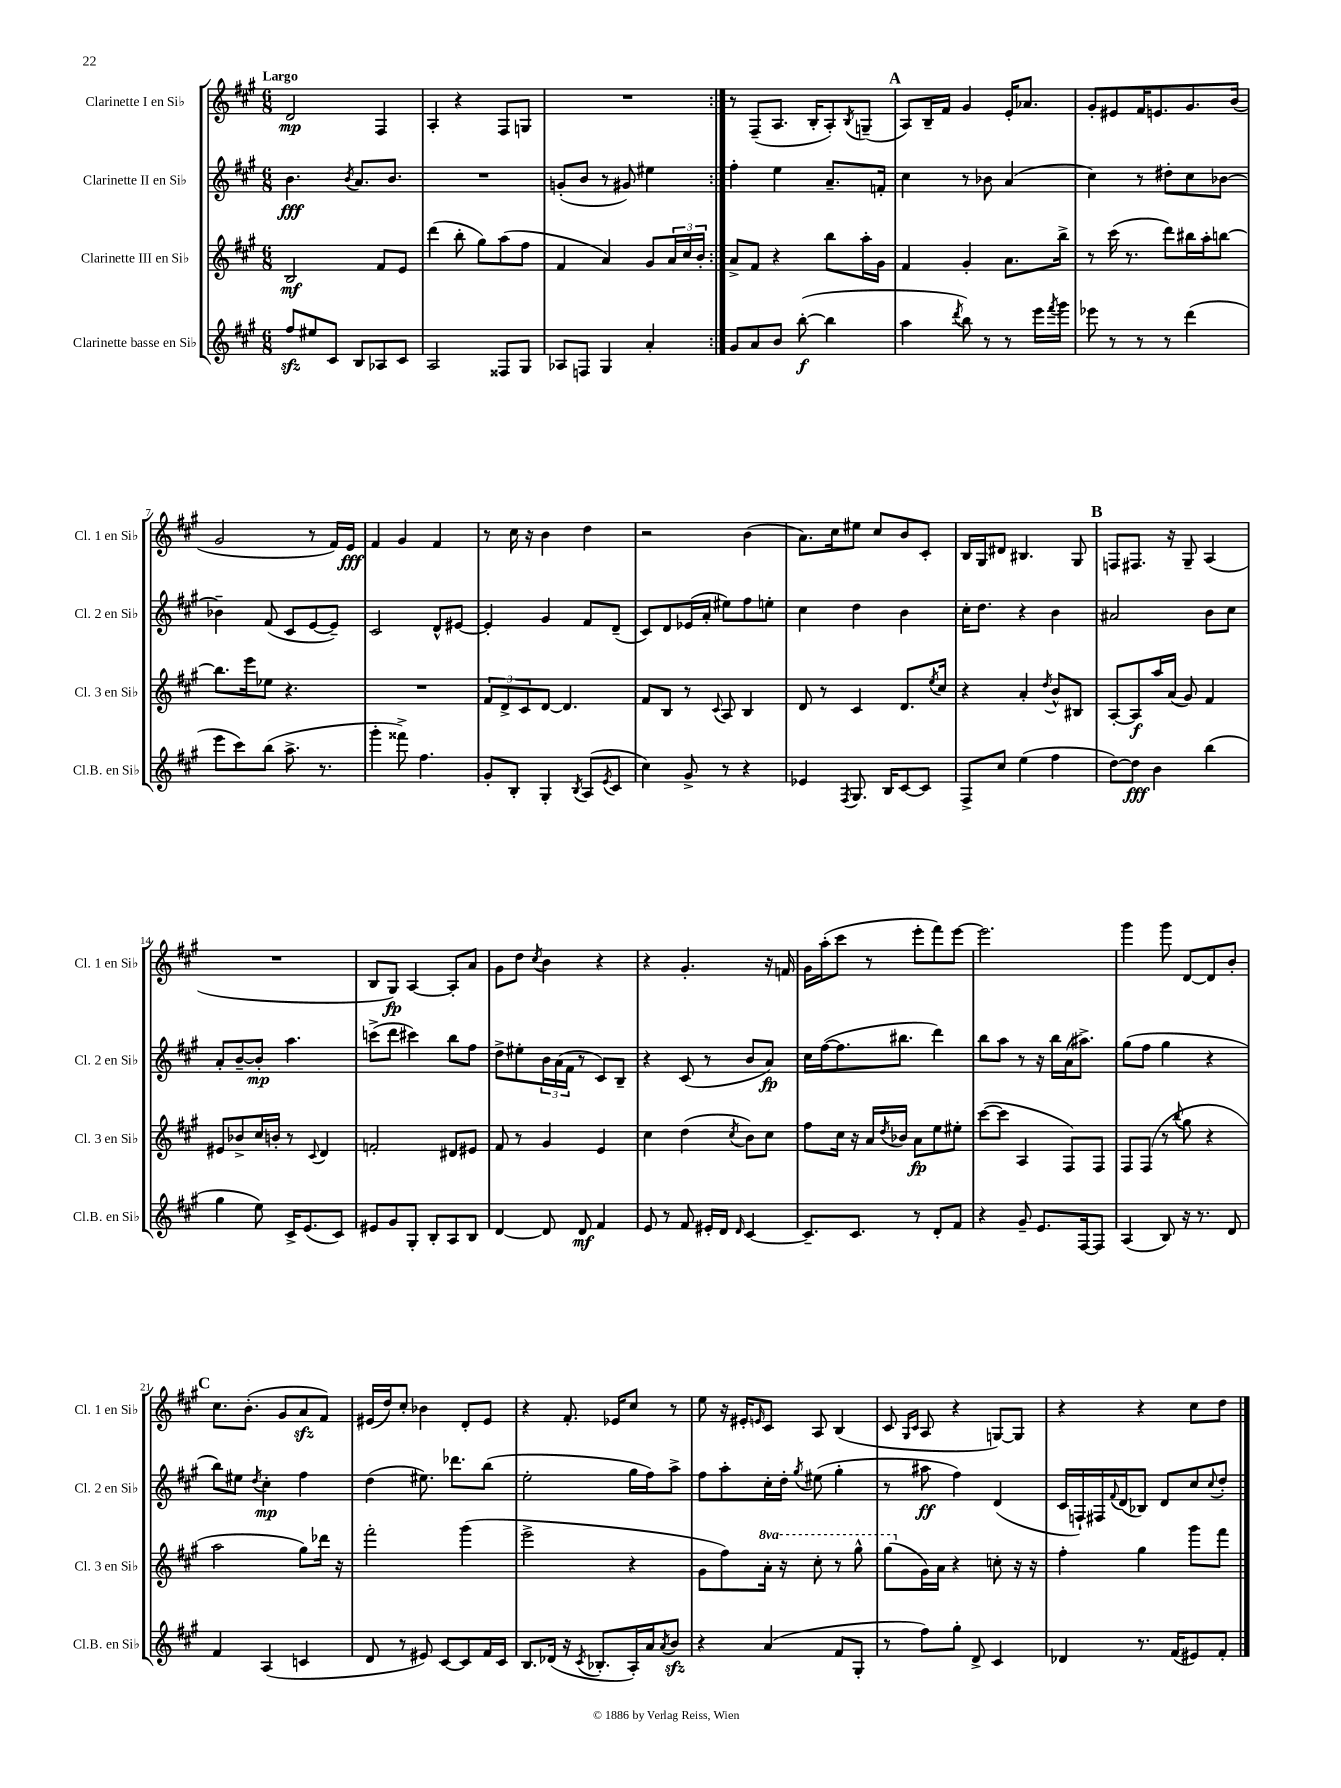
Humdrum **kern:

**kern	**kern	**kern	**kern
*staff4	*staff3	*staff2	*staff1
*clefG2	*clefG2	*clefG2	*clefG2
*k[f#c#g#]	*k[f#c#g#]	*k[f#c#g#]	*k[f#c#g#]
*M6/8	*M6/8	*M6/8	*M6/8
8ff#/L	2B/	4.b\	2d/
8ee#/	.	.	.
8c#/J	.	.	.
.	.	8qb/	.
8B/L	.	8.a/L	.
8A-/	8f#/L	.	4F#/
.	.	8.b/J	.
8c#/J	8e/J	.	.
=	=	=	=
2A/	(4ddd\	2.r	4A'/
.	8bb'\	.	4r
.	8gg#\L)	.	.
8F##/L	(8aa\	.	8F#/L
8G#/J	8ff#\J	.	8G/J
=	=	=	=
8A-/L	4f#/	(8g'/L	2.r
8F/J	.	8b/J	.
4G#/	4a/)	8r	.
.	.	8g#/)	.
4a'/	8g#/L	4ee#\	.
.	24a/L	.	.
.	24cc#/	.	.
.	24b'/JJ	.	.
=:|!	=:|!	=:|!	=:|!
8g#/L	8a^/L	4ff#'\	8r
8a/	8f#/J	.	(8F#~/L
8b/J	4r	4ee\	8.A/J
([8bb'\	.	.	.
.	.	.	16B'/LK
4bb\]	8bb\L	8.a~/L	8A'/)
.	.	.	8qB/
.	16aa'\L	.	(8G~/J
.	16g#\JJ	16f'/Jk	.
=	=	=	=
4aa\	4f#/	4cc#\	8A/L)
.	.	.	16B~/L
.	.	.	16f#/JJ
8qddd/	.	.	.
8bb\)	4g#'/	8r	4g#/
8r	.	8b-\	.
8r	8.a\L	(4a/	16e'/LK
.	.	.	8.a-/J
16eee\LL	.	.	.
8qfff#/	.	.	.
16ggg#\JJ	16bb^\Jk	.	.
=	=	=	=
8eee-\	8r	4cc#\)	8g#'/L
8r	(16ccc#\	.	8e#/
.	8.r	.	.
8r	.	8r	16f#/K
.	.	.	8.e/
8r	8ddd\L)	8dd#'\L	.
(4ddd\	16bb#\L	8cc#\	8.g#/
.	16aa'\J	.	.
.	[8bb\J	[8b-\J	.
.	.	.	(16b/Jk
=	=	=	=
8eee\L	8.bb\]L	4b-~\]	2g#/
8ccc#\)	.	.	.
.	16eee\k	.	.
(8bb\J	8ee-\J	(8f#/	.
8.aa^\	4.r	8c#/L	.
.	.	[8e/	8r
8.r	.	.	.
.	.	8e~/]J)	16f#/LL)
.	.	.	16e/JJ
=	=	=	=
4ggg#'\	2.r	2c#/	4f#/
8fff##^\)	.	.	4g#/
4.ff#\	.	.	.
.	.	8d^^/L	4f#/
.	.	[8e#/J	.
=	=	=	=
8g#'/L	12f#/L	4e#'/]	8r
.	12d^/	.	.
8B'/J	.	.	16cc#\
.	12c#/	.	.
.	.	.	16r
4G#'/	[8d/J	4g#/	4b\
.	4.d/]	.	.
8qB/	.	.	.
(8A/L	.	8f#/L	4dd\
8qe/	.	.	.
8c#/J	.	(8d~/J	.
=	=	=	=
4cc#\)	8f#/L	8c#/L)	2r
.	8B/J	8d/	.
8g#^/	8r	(16e-/L	.
.	.	16a'/JJ	.
.	8qqc#/	.	.
8r	8A/	8ee#\L)	.
4r	4B/	8ff#\	(4b\
.	.	8ee'\J	.
=	=	=	=
4e-/	8d/	4cc#\	8.a\L)
.	8r	.	.
.	.	.	16cc#\k
8qF#/	.	.	.
8.G#/	4c#/	4dd\	8ee#\J
.	.	.	8cc#/L
16B/LK	.	.	.
[8c#/	8.d/L	4b\	8b/
8c#/]J	.	.	8c#'/J
.	8qee/	.	.
.	16cc#/Jk	.	.
=	=	=	=
8F#^/L	4r	16cc#'\LK	16B/LL
.	.	8.dd\J	16G#/J
8cc#/J	.	.	8d#/J
(4ee\	4a'/	4r	4.B#/
.	8qdd/	.	.
4ff#\	8b^^/L	4b\	.
.	8B#/J	.	8G#/
=	=	=	=
[8dd\L)	[8A'/L	2a#/	8F/L
8dd\]J	8A/]	.	8.F#/J
4b\	16aa/L	.	.
.	(16a/JJ	.	16r
.	8g#/)	.	8G#~/
(4bb\	4f#/	8b\L	(4A/
.	.	8cc#\J	.
=	=	=	=
4gg#\	8e#/L	8a'/L	2.r
.	8b-^/	[8b~/	.
8ee\)	16cc#/L	8b'/]J	.
.	16b'/JJ	.	.
16c#^/LK	8r	4.aa\	.
(8.e/	.	.	.
.	8qqc#/	.	.
.	4d/	.	.
8c#/J)	.	.	.
=	=	=	=
8e#/L	2f'/	(8ccc^\L	8B/L
8g#/	.	8ddd\J	8G#/J)
8G#'/J	.	4ccc#\)	[4A/
8B'/L	.	.	.
8A/	8d#/L	8bb\L	8A'/]L
8B/J	8e#/J	8ff#\J	8a/J
=	=	=	=
[4d/	8f#/	8dd^\L	8g#\L
.	8r	8ee#'\	8dd\J
.	.	.	8qcc#/
8d/]	4g#/	24b\L	4b\
.	.	(24a\	.
.	.	24f#\JJ	.
8d/	.	8r	.
4f#/	4e/	8c#/L)	4r
.	.	8B~/J	.
=	=	=	=
8e/	4cc#\	4r	4r
8r	.	.	.
8f#/	(4dd\	(8c#/	4.g#'/
16e#'/LL	.	8r	.
16d/JJ	.	.	.
16qqd/	8qcc#/	.	.
[4c#/	8b\L)	8b/L	.
.	8cc#\J	8a/J)	16r
.	.	.	16f/
=	=	=	=
8.c#~/]L	8ff#\L	16cc#\LL	16g#\LL
.	.	([16ff#\J	(16aa'\J
.	16cc#\Jk	8.ff#\]	8ccc#\J
8.c#/J	16r	.	.
.	16a/LL	.	8r
.	8qdd/	.	.
.	16b-/JJ	8.bb#\J	.
8r	8a\L	.	8eee'\L
8d'/L	8ee\	4ddd\)	8fff#\)
8f#/J	8ee#'\J	.	[8eee\J
=	=	=	=
4r	([8ccc#\L	8bb\L	2.eee\]
.	8ccc#\]J	8aa\J	.
8g#~/	4A/	8r	.
8.e/L	.	16r	.
.	.	16bb\LL	.
.	8F#/L)	(16a\J	.
[16F#/k	.	8.aa#^\J)	.
8F#/]J	8F#/J	.	.
=	=	=	=
(4A/	8F#/L	(8gg#\L	4ggg#\
.	(8F#/J	8ff#\J	.
8B/)	8r	4gg#\	8ggg#\
.	8qqbb/	.	.
16r	8gg#\	.	[8d/L
8.r	.	.	.
.	4r	4r	8d/]
8d/	.	.	8b'/J
=	=	=	=
4f#/	2aa\	8bb\L)	8.cc#\L
.	.	8ee#\J	.
.	.	.	(8.b'\J
.	.	8qdd/	.
(4A/	.	4cc#'\	.
.	.	.	8g#/L
4c/	8gg#\L)	4ff#\	8a/
.	16ddd-\Jk	.	8f#/J)
.	16r	.	.
=	=	=	=
8d/	2fff#'\	(4dd\	(16e#/LL
.	.	.	16dd/J)
8r	.	.	8cc#'/J
8e#/)	.	8.ee#\)	4b-\
[8c#/L	.	.	.
.	.	8.ddd-\L	.
8c#/]	(4ggg#\	.	8d'/L
16f#/L	.	(8bb\J	8e#/J
16c#/JJ	.	.	.
=	=	=	=
8.B/L	2eee^\	2ee'\	4r
(16d-/Jk	.	.	.
16r	.	.	8.f#'/
8qc#/	.	.	.
8.B-'/L	.	.	.
.	.	.	16e-/LK
16A'/L)	4r	16gg#\LL	8cc#/J
16a/J	.	16ff#\J)	.
8qa/	.	.	.
8b/J	.	8aa^\J	8r
=	=	=	=
4r	8g#\L	8ff#\L	8ee\
.	8ff#\)	8aa'\	16r
.	.	.	16e#'/LK
.	.	.	16qqe/
(4a/	16aa'\Jk	16cc#'\L	8c#/J
.	16r	16dd'\JJ	.
.	.	8qgg#/	.
.	8ccc#'\	(8ee#\	8A/
8f#/L	8r	4gg#'\	(4B/
8G#'/J	8ggg#^^\	.	.
=	=	=	=
8r	(8ggg#\L	8r	8c#/
.	.	.	16qqG#/LL
.	.	.	16qqc#/JJ
8ff#\L)	16g#\L)	8aa#\	8A/
.	16a\JJ	.	.
8gg#'\J	4r	4ff#\)	4r
8d^/	.	.	.
4c#/	8cc'\	(4d/	[8G/L)
.	16r	.	8G/]J
.	16r	.	.
=	=	=	=
4d-/	4ff#'\	16c#/LL	4r
.	.	16F`/)	.
.	.	16F#/	.
.	.	8qqf#/	.
.	.	(16d/J	.
8.r	4gg#\	8B-/J)	4r
.	.	8d/L	.
(16f#/LK	.	.	.
8e#/)	8ggg#\L	8cc#/	8cc#\L
.	.	8qqcc#/	.
8f#'/J	8fff#\J	8dd'/J	8dd\J
==	==	==	==
*-	*-	*-	*-
